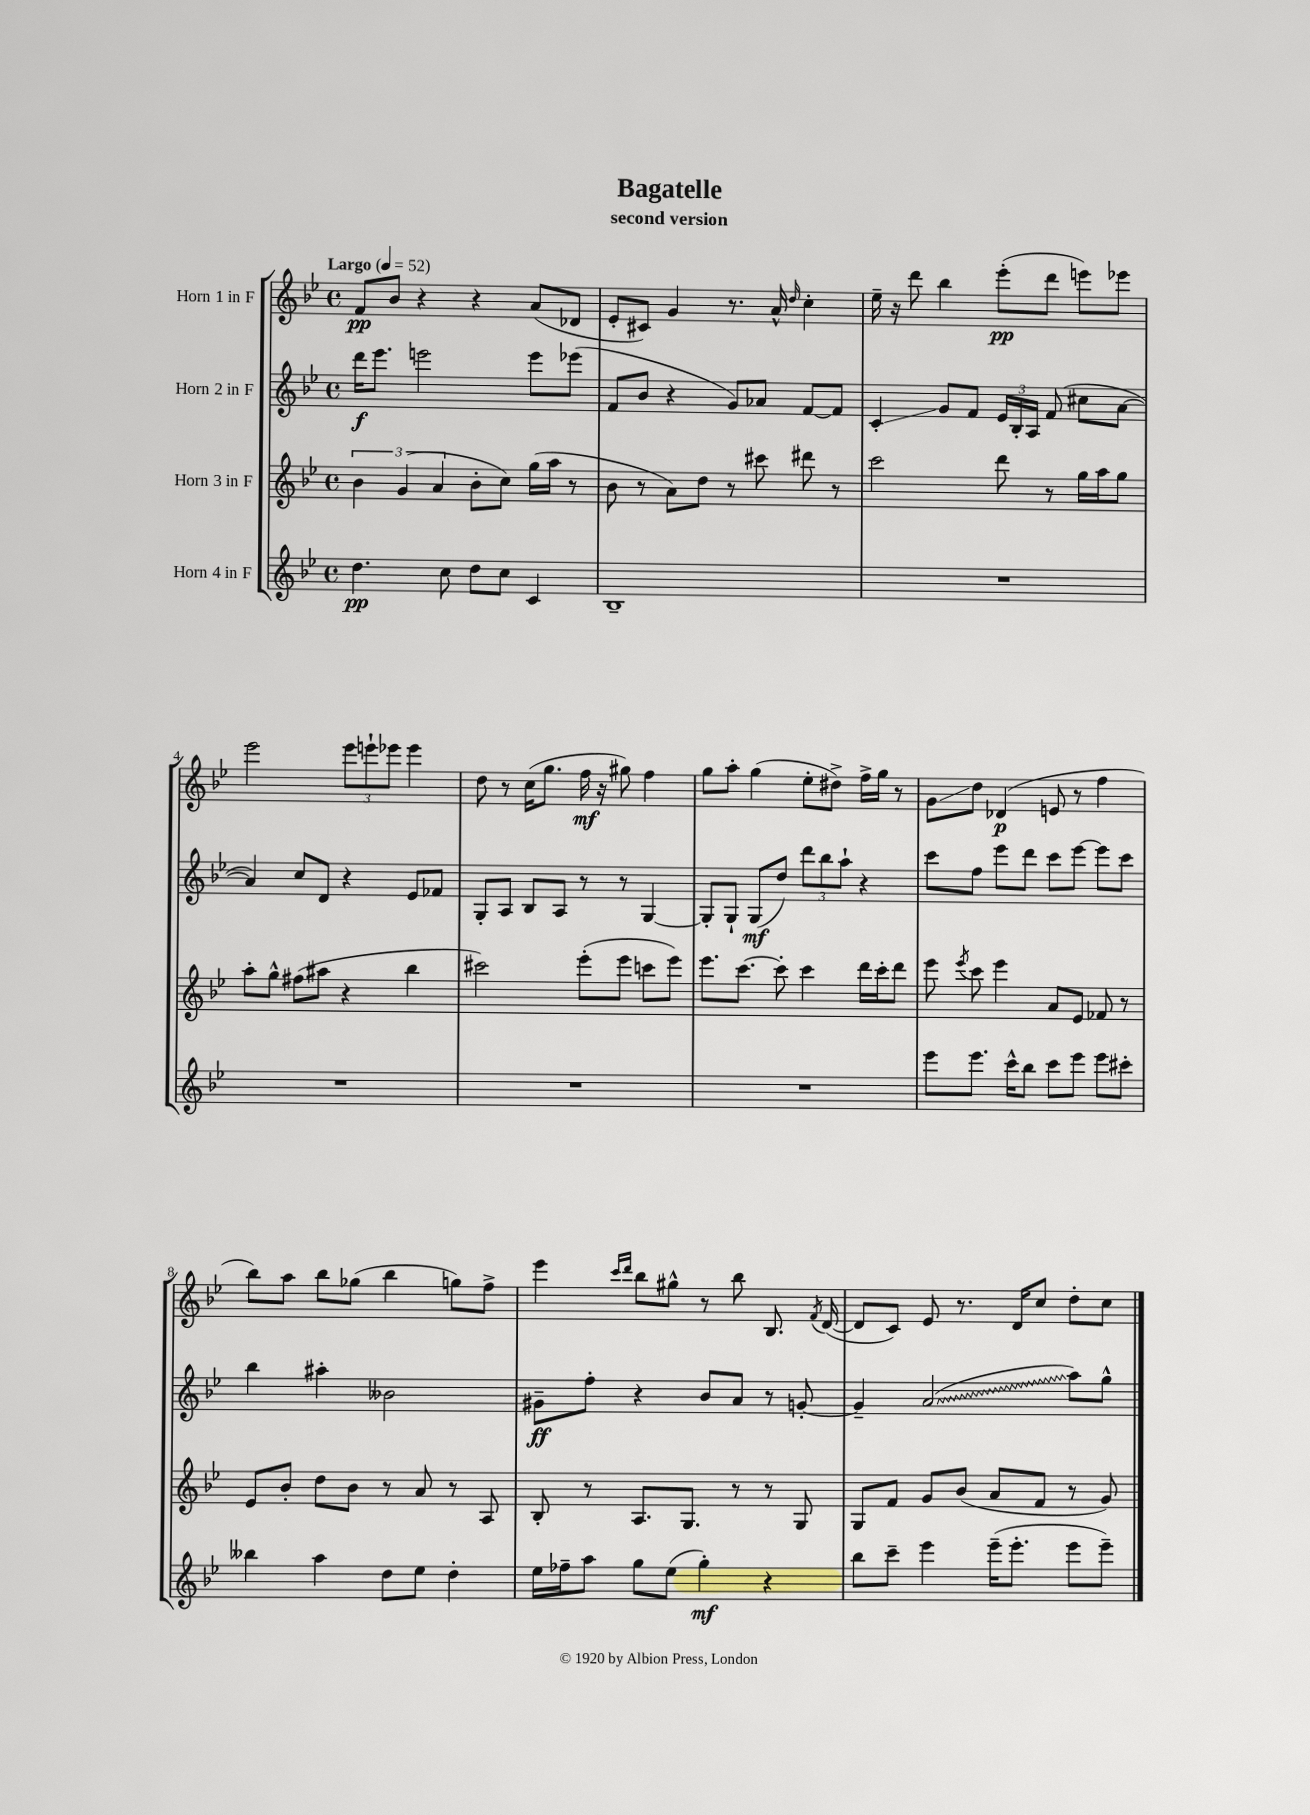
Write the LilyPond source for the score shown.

\header { title = "Bagatelle" subtitle = "second version" }
<<
\new StaffGroup <<
\new Staff = "s0" \with { instrumentName = "Horn 1 in F" } {
    \clef treble \key bes \major \defaultTimeSignature \time 4/4 \tempo "Largo" 4 = 52
    \autoBeamOff f'8[\pp bes'8] r4 r4 a'8[( des'8] |
    ees'8[-. cis'8]) g'4 r8. a'16-^ \grace { d''16 } c''4-. |
    ees''16-- r16 d'''8 bes''4 ees'''8[-.\pp( d'''8] e'''8[) ees'''8] |
    ees'''2 \tuplet 3/2 { ees'''8[ e'''8-! ees'''8] } ees'''4 |
    d''8 r8 c''16[( g''8.] f''16\mf r16 gis''8) f''4 |
    g''8[ a''8]-. g''4( ees''8[-. dis''8]->) f''16[-> g''16] r8 |
    g'8[\glissando d''8] des'4\p( e'8 r8 f''4 |
    bes''8[) a''8] bes''8[ ges''8]( bes''4 g''8[) f''8]-> |
    ees'''4 \grace { c'''16[ d'''16] } bes''8[ gis''8]-^ r8 bes''8 bes8. \acciaccatura { f'8 } d'16~( |
    d'8[ c'8]) ees'8 r8. d'16[ c''8] d''8[-. c''8] \bar "|." |
}
\new Staff = "s1" \with { instrumentName = "Horn 2 in F" } {
    \clef treble \key bes \major \defaultTimeSignature \time 4/4
    \autoBeamOff d'''16[\f ees'''8.] e'''2 e'''8[ ees'''8]( |
    f'8[ bes'8] r4 g'8[) aes'8] f'8[~ f'8] |
    c'4-.\glissando g'8[ f'8] \tuplet 3/2 { ees'16[ bes16-. a16] } f'8( cis''8[ a'8]~ |
    a'4) c''8[ d'8] r4 ees'8[ fes'8] |
    g8[-. a8] bes8[ a8] r8 r8 g4~ |
    g8[-. g8]-! g8[\mf( d''8]) \tuplet 3/2 { d'''8[ bes''8 a''8]-! } r4 |
    c'''8[ f''8] ees'''8[ d'''8] c'''8[ ees'''8]~ ees'''8[ c'''8] |
    bes''4 ais''4-. beses'2 |
    gis'8[--\ff f''8]-. r4 bes'8[ a'8] r8 g'8~-. |
    g'4-- \once \override Glissando.style = #'zigzag a'2\glissando( a''8[) g''8]-^ \bar "|." |
}
\new Staff = "s2" \with { instrumentName = "Horn 3 in F" } {
    \clef treble \key bes \major \defaultTimeSignature \time 4/4
    \autoBeamOff \tuplet 3/2 { bes'4 g'4( a'4 } bes'8[-. c''8]) g''16[( a''16] r8 |
    bes'8 r8 a'8[) d''8] r8 cis'''8 dis'''8 r8 |
    c'''2 d'''8 r8 g''16[ a''16 g''8] |
    a''8[-. g''8]-^ fis''8[( ais''8] r4 bes''4 |
    cis'''2) ees'''8[-.( ees'''8] c'''8[ ees'''8]) |
    ees'''8.[ c'''8.]~ c'''8-. c'''4 d'''16[ c'''16-. d'''8] |
    ees'''8 \acciaccatura { ees'''8 } c'''8 ees'''4 a'8[ ees'8] fes'8 r8 |
    ees'8[ bes'8]-. d''8[ bes'8] r8 a'8 r8 a8 |
    bes8-. r8 a8.[ g8.] r8 r8 g8 |
    g8[ f'8] g'8[ bes'8]( a'8[ f'8] r8 g'8) \bar "|." |
}
\new Staff = "s3" \with { instrumentName = "Horn 4 in F" } {
    \clef treble \key bes \major \defaultTimeSignature \time 4/4
    \autoBeamOff d''4.\pp c''8 d''8[ c''8] c'4 |
    bes1-- |
    R1 |
    R1 |
    R1 |
    R1 |
    ees'''8[ ees'''8.] c'''16[-^ bes''8] c'''8[ ees'''8] ees'''8[ cis'''8]-. |
    beses''4 a''4 d''8[ ees''8] d''4-. |
    ees''16[ fes''16-- a''8] g''8[ ees''8]( g''4-.\mf) r4 |
    bes''8[ c'''8]-- ees'''4 ees'''16[--( ees'''8.]-. ees'''8[ ees'''8]--) \bar "|." |
}
>>
>>
